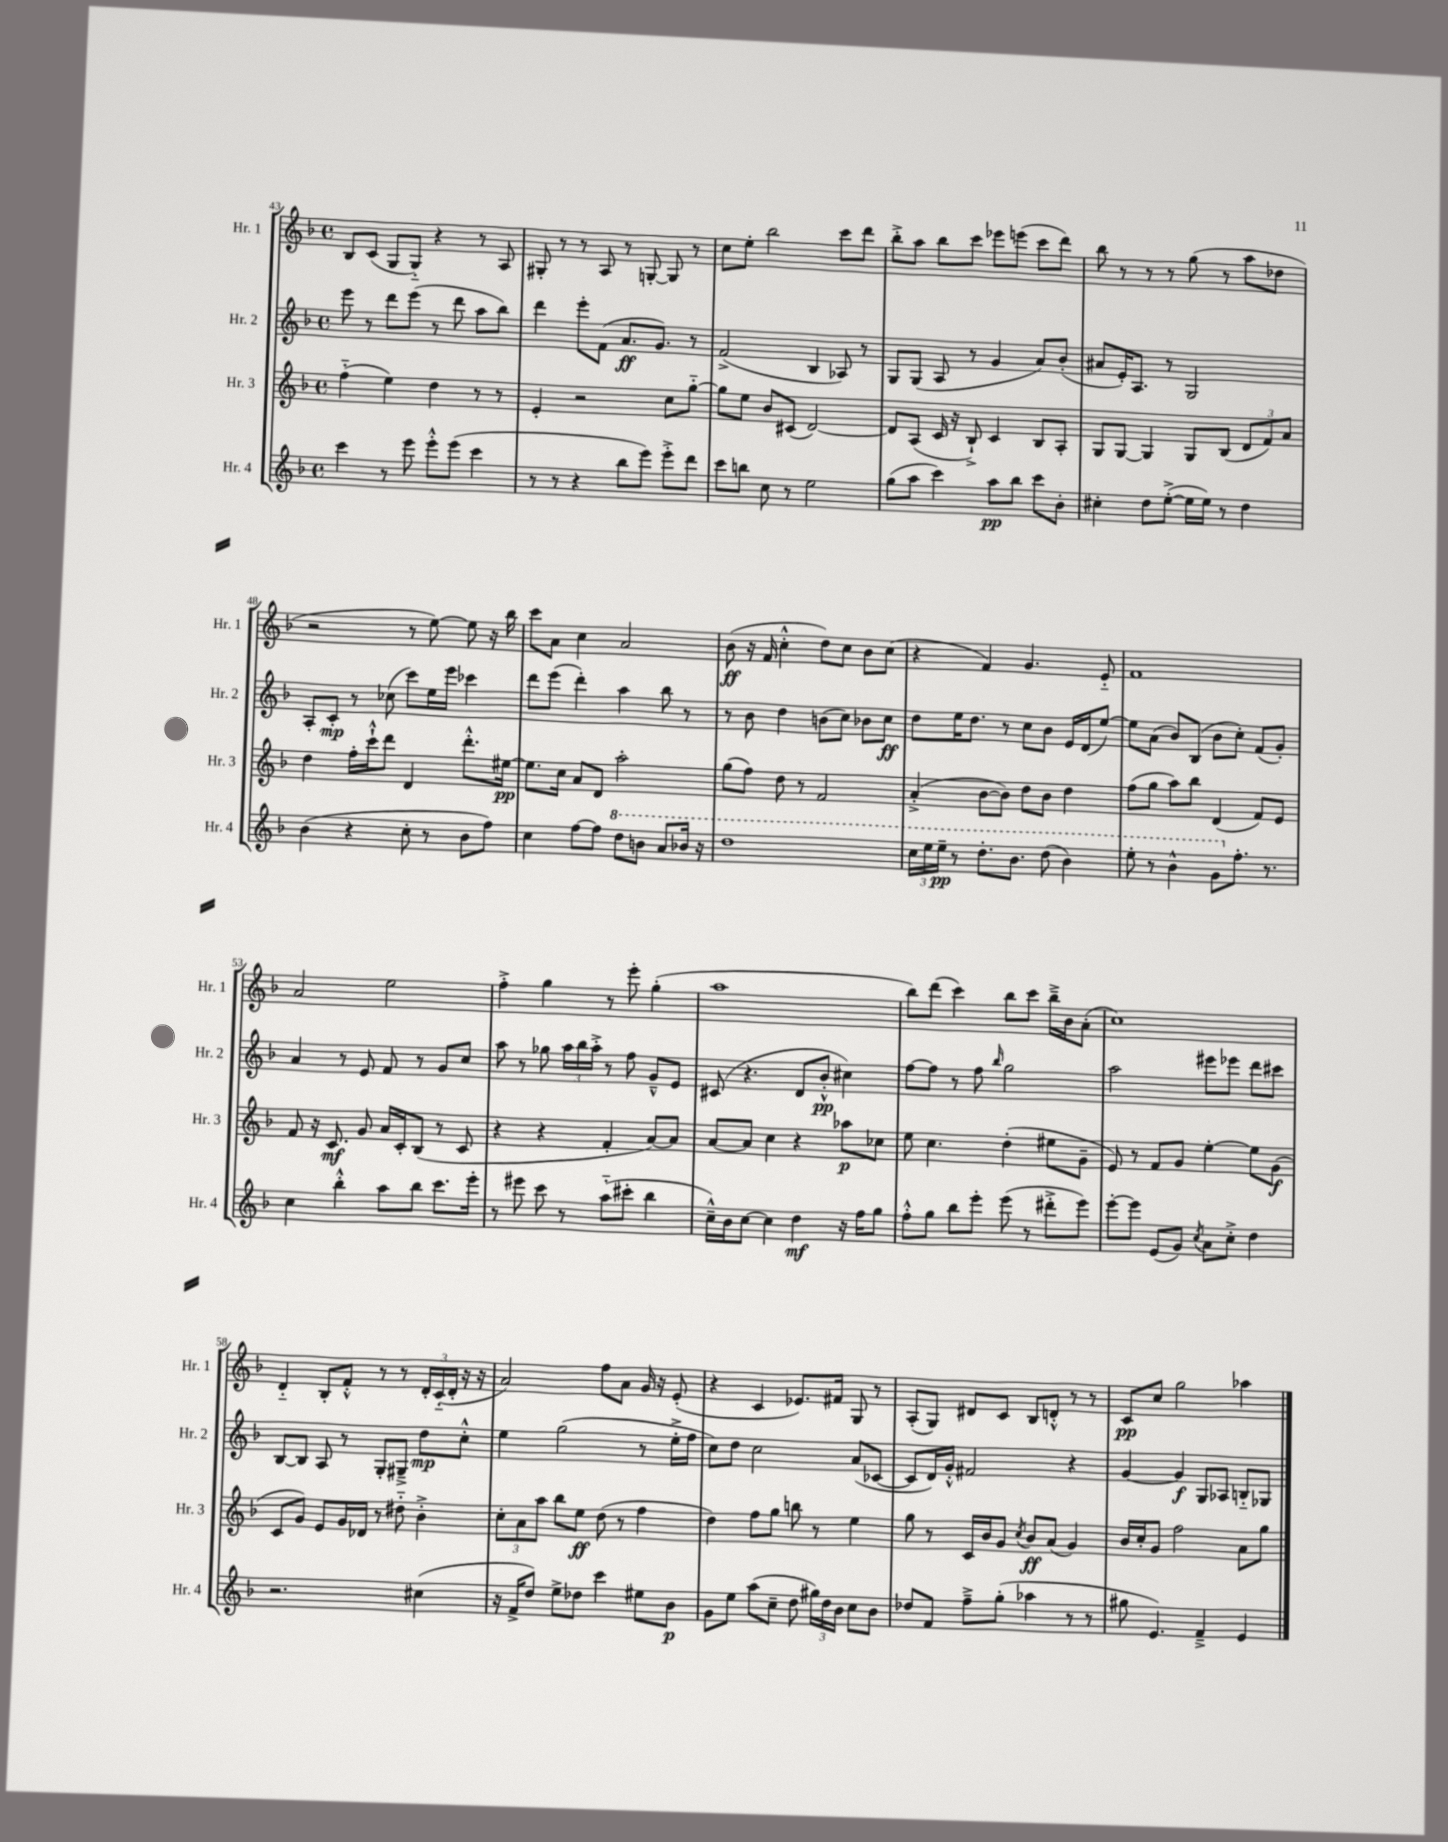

**kern	**kern	**kern	**kern
*staff4	*staff3	*staff2	*staff1
*clefG2	*clefG2	*clefG2	*clefG2
*k[b-]	*k[b-]	*k[b-]	*k[b-]
*M4/4	*M4/4	*M4/4	*M4/4
*met(c)	*met(c)	*met(c)	*met(c)
4ccc\	(4ff'~\	8eee\	8B-/L
.	.	8r	(8c/J
8r	4ee\)	8ddd\L	8G/L
8eee\	.	(8eee\J	8G'~/J)
8eee'^^\L	4dd\	8r	4r
(8eee\J	.	8ddd\	.
4ccc\	8r	8aa\L	8r
.	8r	8bb-\J)	8A/
=	=	=	=
8r	4e'/	4ddd\	8G#'/
8r	.	.	8r
4r	2r	8eee'\L	8r
.	.	(8f\J	8A/
8bb-\L	.	8.a/L	8r
8eee\J)	.	.	[8G'/
.	.	8.g/J)	.
8eee'^\L	8cc\L	.	8G/]
8ddd\J	[8gg'~\J	8r	8r
=	=	=	=
8ccc\L	8gg\]L	(2f^/	8cc\L
8bb\J	8ee\J	.	8ee'\J
8cc\	8b-/L	.	2bb-\
8r	(8c#/J	.	.
2ee\	[2d/)	4B-/	.
.	.	8A-/)	8ccc\L
.	.	8r	8ddd\J
=	=	=	=
(8gg\L	8d/]L	8G/L	8bb-'^\L
8aa\J	(8A/J	(8G/J	8aa\J
4ccc\)	16c/	8A/	8bb-\L
.	16r	.	.
.	8B-`^/)	8r	8ccc\J
8aa\L	4c/	4g/	8eee-\L
8bb-\J	.	.	(8eee\J
8ccc\L	8B-/L	8a/L)	8ccc\L
8b-'\J	8A'/J	(8b-'/J	8ddd\J)
=	=	=	=
4cc#'\	8G/L	8a#/L	8bb-\
.	[8G/J	16e'/K)	8r
.	.	8.A/J	.
8dd\L	4G/]	.	8r
([8ee'^\J	.	8r	8r
16ee\]LL	8G/L	2G/	(8gg\
16ee\JJ)	.	.	.
8r	(8B-/J	.	8r
4dd\	12d/L	.	8aa\L
.	12f/)	.	.
.	.	.	8dd-\J
.	12a/J	.	.
=	=	=	=
(4b-\	4dd\	8A'/L	2r
.	.	8c'/J	.
4r	16ff'\LL	8r	.
.	16ccc`^^\J	.	.
.	8ddd\J	(8cc-\	.
8cc'\	4d/	8ccc\L)	8r
8r	.	16ee\L	[8ee\)
.	.	16eee\JJ	.
8b-\L	8.ddd'^^\L	4ccc-\	8ee\]
8ff\J)	.	.	16r
.	[16ee#\Jk	.	16bb-\
=	=	=	=
4cc\	8.ee#\]L	8ddd\L	8ccc\L
.	.	(8eee\J	8a\J
.	16cc\Jk	.	.
[8ff\L	8a/L	4ddd'\)	4cc\
8ff\]J	8d/J	.	.
8ddd\L	2aa'\	4aa\	2a/
8bb\J	.	.	.
8aa/L	.	8bb-\	.
16bb-/Jk	.	8r	.
16r	.	.	.
=	=	=	=
1ddd	(8gg\L	8r	(8b-\
.	8ff\J)	8b-\	16r
.	.	.	16f/
.	8dd\	4dd\	4cc'^^\
.	8r	.	.
.	2f/	(8b\L	8dd\L)
.	.	8cc\J)	8cc\J
.	.	8b-\L	8b-\L
.	.	8cc\J	(8cc\J
=	=	=	=
24ccc\LL	(4a'^/	8dd\L	4r
24eee\	.	.	.
24eee~\JJ	.	.	.
8r	.	16ee\K	.
.	.	8.dd\J	.
8.ddd'\L	[8b-\L	.	4f/)
.	8b-\]J)	8r	.
8.bb-\J	.	.	.
.	8dd\L	8cc\L	4.g/
(8ddd\	8b-\J	8b-\J	.
4bb-\)	4dd\	16e/LL	.
.	.	(16d/J	.
.	.	[8ee/J)	8e'~/
=	=	=	=
8eee'\	(8ff\L	8ee\]L	1f
8r	8gg\J	(8a\J	.
4bb-^^\	8aa\L)	8b-/L)	.
.	8bb-\J	(8B-/J	.
8gg\L	(4d/	8b-\L	.
8.ff'\J	.	8cc'\J)	.
.	8f/L)	(8f/L	.
8.r	.	.	.
.	8e/J	8g'/J)	.
=	=	=	=
4cc\	8f/	4a/	2a/
.	16r	.	.
.	8.c/	.	.
4bb-'^^\	.	8r	.
.	8g/	8e/	.
8aa\L	16a/LL	8f/	2ee\
.	16c'/J	.	.
8bb-\J	(8B-/J	8r	.
8.ccc\L	8r	8g/L	.
.	8c/	8cc/J	.
16eee'\Jk	.	.	.
=	=	=	=
8r	4r	8aa\	4ff'^\
8eee#\	.	8r	.
8ccc\	4r	8gg-\	4gg\
8r	.	24aa\LL	.
.	.	24bb-\	.
.	.	24aa'^\JJ	.
(8aa'~\L	4f'/	8r	8r
8ccc#'\J	.	8ff\	8eee'\
4bb-\	[8a/L)	8g~^^/L	(4gg'\
.	8a/]J	8e/J	.
=	=	=	=
16cc~^^\LL)	[8a/L	(8c#/	1aa
16b-\J	.	.	.
[8cc\J	8a/]J	4.r	.
4cc\]	4cc\	.	.
4dd\	4r	8d/L	.
.	.	8b-'^^/J	.
16r	8aa-\L	4cc#\)	.
16ff\LK	.	.	.
8gg\J	8cc-\J	.	.
=	=	=	=
8ff'^^\L	8ee\	[8ff\L	8bb-\L)
8gg\J	4.cc\	8ff\]J	(8ddd\J
8bb-\L	.	8r	4ccc\)
8eee'\J	.	8ff\	.
.	.	16qqbb-/	.
(8eee\	(4dd'\	2gg\	8bb-\L
8r	.	.	8ccc\J
8ddd#'^\L	8ee#\L	.	16bb-~^\LL
.	.	.	16b-\J
8eee\J)	8g~\J	.	(8a'\J
=	=	=	=
[8eee'\L	8e/)	2aa\	1cc)
8eee\]J	8r	.	.
(8e/L	8f/L	.	.
8g/J)	8g/J	.	.
8qcc/	.	.	.
8a\L	[4ee'\	8eee#\L	.
8cc'^\J	.	8eee-\J	.
4dd\	8ee\]L	8ddd\L	.
.	(8g\J	8ccc#\J	.
=	=	=	=
2.r	8c/L	[8B-/L	4d'~/
.	8g/J)	8B-/]J	.
.	8e/L	8A/	8B-'/L
.	16g/L	8r	8f'^^/J
.	16d-/JJ	.	.
.	8r	8G'/L	8r
.	8dd#'~\	8G#~^/J	8r
(4cc#\	4b-'^\	8dd\L	24d'/LL
.	.	.	(24c'~/
.	.	.	24d'/JJ
.	.	8cc'^^\J	16r
.	.	.	16r
=	=	=	=
16r	12cc'\L	4ee\	2a/)
16f^/LK	.	.	.
.	12a\	.	.
8dd/J)	.	.	.
.	12aa\J	.	.
8ee^\L	8bb-\L	(2gg\	.
8dd-\J	8ee\J	.	.
4ccc\	(8dd\	.	8ff\L
.	8r	.	8a\J
8ee#\L	4ff\	8r	16g/
.	.	.	16r
8b-\J	.	16ee'^\LL	(8e'/
.	.	16ff\JJ	.
=	=	=	=
8g\L	4dd\)	8cc\L)	4r
8ee\J	.	8dd\J	.
(8aa\L	8ff\L	2cc\	4c/
8cc~\J	8gg\J	.	.
8dd\	8bb\	.	8.e-/L)
24gg#\LL)	8r	.	.
24dd\	.	.	.
.	.	.	16f#/Jk
24b-\JJ	.	.	.
8cc\L	4ee\	(8a/L	8G/
8b-\J	.	[8c-/J	8r
=	=	=	=
8dd-/L	8gg\	8c-/]L	(8A'/L
8f/J	8r	16d/L)	8G/J)
.	.	16g'^^/JJ	.
8ff~^\L	16c/LL	2f#/	8d#/L
.	16b-/J	.	.
(8gg'\J	8g/J	.	8c/J
.	8qcc/	.	.
4aa-\	8b-/L	.	8B-/L
.	(8a/J	.	8d'^^/J
8r	4g/)	4r	8r
8r	.	.	8r
=	=	=	=
8gg#\	16b-/LL	[4g/	8c/L
.	16cc'/J	.	.
4.e/)	8g/J	.	8cc/J
.	2ff\	4g/]	2gg\
4f~^/	.	8G/L	.
.	.	8A-/J	.
4e/	8a\L	8B'~/L	4aa-\
.	8gg\J	8G-/J	.
==	==	==	==
*-	*-	*-	*-
